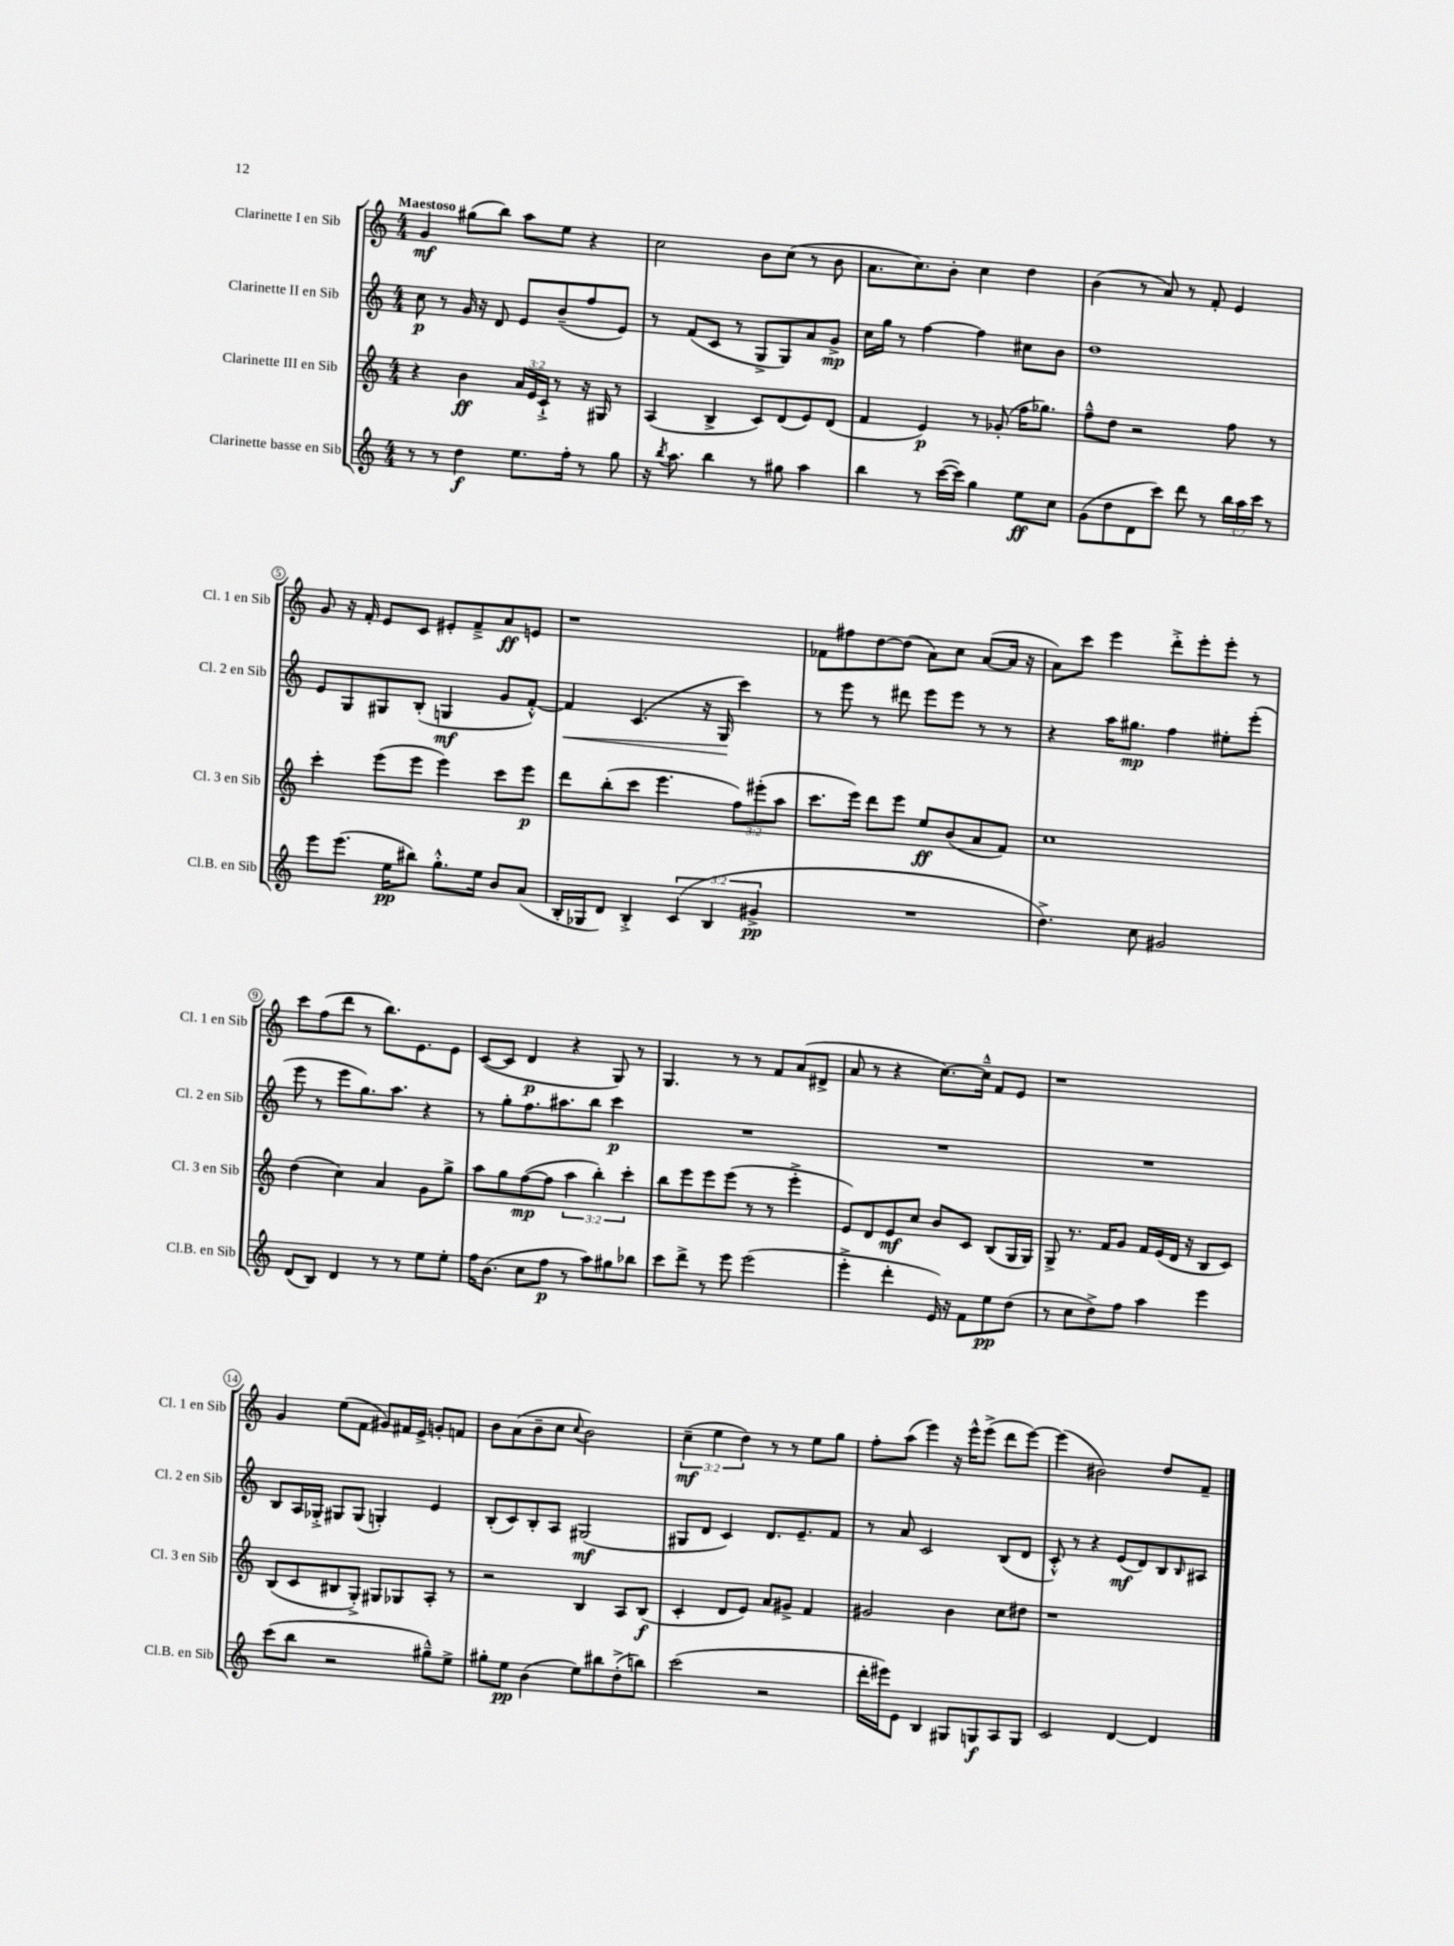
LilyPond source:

<<
\new StaffGroup <<
\new Staff = "s0" \with { instrumentName = "Clarinette I en Sib" shortInstrumentName = "Cl. 1 en Sib" } {
    \clef treble \key c \major \numericTimeSignature \time 4/4 \override Staff.TupletNumber.text = #tuplet-number::calc-fraction-text \tempo "Maestoso"
    g'4\mf gis''8( b''8) a''8 e''8 r4 |
    c''2 b'8 c''8( r8 b'8 |
    a'8. c''8.) b'8-. c''4 d''4 |
    b'4( r8 a'8) r8 f'8-. e'4 |
    g'8 r16 f'16-. e'8 c'8 eis'8-. f'8---> a'8\ff e'8 |
    r1 |
    fes'8 fis''8 d''8~ d''8( a'8) c''8 a'8~( a'16 r16 |
    a'8) c'''8 e'''4 d'''8-.-> e'''8-. e'''8-. r8 |
    c'''8 f''8( d'''8 r8 b''8.) e'8. e'8 |
    c'8~( c'8 d'4\p r4 g8) r8 |
    g4. r8 r8 f'8 a'8( dis'8-> |
    a'8 r8 r4 c''8.~) c''16---^ f'8 e'8 |
    r1 |
    g'4 e''8( f'8 gis'8) fis'16 e'16-> g'8-. f'8 |
    b'8 a'8( b'8-- c''8 \appoggiatura { c''8 } b'2) |
    \tuplet 3/2 { c''4--\mf( e''4 d''4) } r8 r8 e''8 g''8 |
    f''8-. a''8( e'''4) r16 e'''16-^ e'''8->( d'''8 e'''8~) |
    e'''4( bis'2) d''8 f'8-- \bar "|." |
}
\new Staff = "s1" \with { instrumentName = "Clarinette II en Sib" shortInstrumentName = "Cl. 2 en Sib" } {
    \clef treble \key c \major \numericTimeSignature \time 4/4
    c''8\p r8 g'16 r16 d'8 e'8 b'8--( f''8 e'8) |
    r8 f'8( c'8 r8 g8-> g8) a'8 g'8->\mp |
    c''16 g''16 r8 f''4~ f''4 cis''8 b'8 |
    d''1 |
    e'8 g8 gis8 b8-.( g4\mf g'8 f'8~-.-^) |
    f'4\< c'4.( r16 g16\! c'''4) |
    r8 e'''8 r8 dis'''8 e'''8 e'''8 r8 r8 |
    r4 a''16 gis''8.\mp f''4 eis''8-. e'''8-.( |
    e'''8 r8 e'''8 g''8.) a''8. r4 |
    r8 g''8-. f''8. ais''8. b''8 c'''4\p |
    R1 |
    R1 |
    R1 |
    b8 a16 ges16-.-> gis8 gis8( g4-.) e'4 |
    b8-.( c'8) b8-. a8 gis2\mf( |
    gis8 d'8 c'4) d'8. e'8.-- f'8 |
    r8 a'8 c'2 b8( d'8 |
    c'8-.-^) r8 r4 e'8\mf( d'8) b8 \grace { b16 } ais8 \bar "|." |
}
\new Staff = "s2" \with { instrumentName = "Clarinette III en Sib" shortInstrumentName = "Cl. 3 en Sib" } {
    \clef treble \key c \major \numericTimeSignature \time 4/4 \override Staff.TupletNumber.text = #tuplet-number::calc-fraction-text
    r4 b'4\ff \tuplet 3/2 { a'16 e'16 c'16-!-> } r8 r16 gis16 r8 |
    a4( b4-> c'8) d'8( e'8) d'8( |
    f'4 e'4\p) r8 ges'8-.( f''16 ges''8.) |
    f''8---^ d''8 r2 f''8 r8 |
    c'''4-. e'''8( e'''8 e'''4) c'''8 e'''8\p |
    d'''8 b''8-.( c'''8 e'''4. \tuplet 3/2 { f''8) eis'''8-.( a''8 } |
    c'''8. e'''16) d'''8 e'''8 e''8\ff b'8( a'8 f'8) |
    c''1 |
    d''4( c''4) a'4 g'8 g''8-> |
    a''8 g''8 f''8~\mp( f''8 \tuplet 3/2 { a''4 b''4-.) c'''4-. } |
    b''8 e'''8 e'''8 e'''8( r8 r8 e'''4-.-> |
    e'8) d'8 e'8\mf c''8 b'8 c'8 b8( g16 g16) |
    g8-> r8. f'16 g'8 f'16 e'16( d'16 r16 b8 c'8) |
    b8( c'8 bis8 g8-.->) gis8 ges8 a8-. r8 |
    r2 b4 a8 b8\f( |
    c'4-. d'8 e'8) a'8 gis'8-> f'4 |
    gis'2 b'4 c''8 dis''8 |
    r1 \bar "|." |
}
\new Staff = "s3" \with { instrumentName = "Clarinette basse en Sib" shortInstrumentName = "Cl.B. en Sib" } {
    \clef treble \key c \major \numericTimeSignature \time 4/4 \override Staff.TupletNumber.text = #tuplet-number::calc-fraction-text
    r8 r8 d''4\f e''8. f''16-. r8 g''8 |
    r16 \acciaccatura { b''8 } a''8. b''4 r8 gis''8 a''4 |
    b''4 r8 c'''16~( c'''16) g''4 e''8\ff c''8 |
    g'8( d''8 d'8 c'''8) d'''8 r8 \tuplet 3/2 { b''16 a''16 c'''16 } r8 |
    e'''8 e'''8.( e''16\pp bis''8) g''8.-.-^ e''16 b'8 a'8( |
    b16-. ges16 d'8) b4-.-> \tuplet 3/2 { c'4( b4 gis'4->\pp } |
    R1 |
    d''4.->) c''8 gis'2 |
    d'8( b8) d'4 r8 r8 e''8 e''8-. |
    f''16 b'8.( c''8 f''8\p r8 a''8) gis''8 bes''8 |
    c'''8 d'''8-> r8 e'''8 e'''2( |
    e'''4-.-> d'''4-. e'16) r16 f'8 e''8\pp d''8( |
    r8 c''8 d''8->) f''8 a''4 e'''4 |
    c'''8( b''8 r2 gis''8---^) e''8-> |
    gis''8-. e''8\pp b'4( e''8) bis''8 d''8-.->( b''8) |
    c'''2( r2 |
    d'''16-. eis'''16) e'8 b4 gis8 g8\f a8 g8 |
    c'2 d'4~ d'4 \bar "|." |
}
>>
>>
\layout { \context { \Score \override BarNumber.stencil = #(make-stencil-circler 0.1 0.3 ly:text-interface::print) } }
